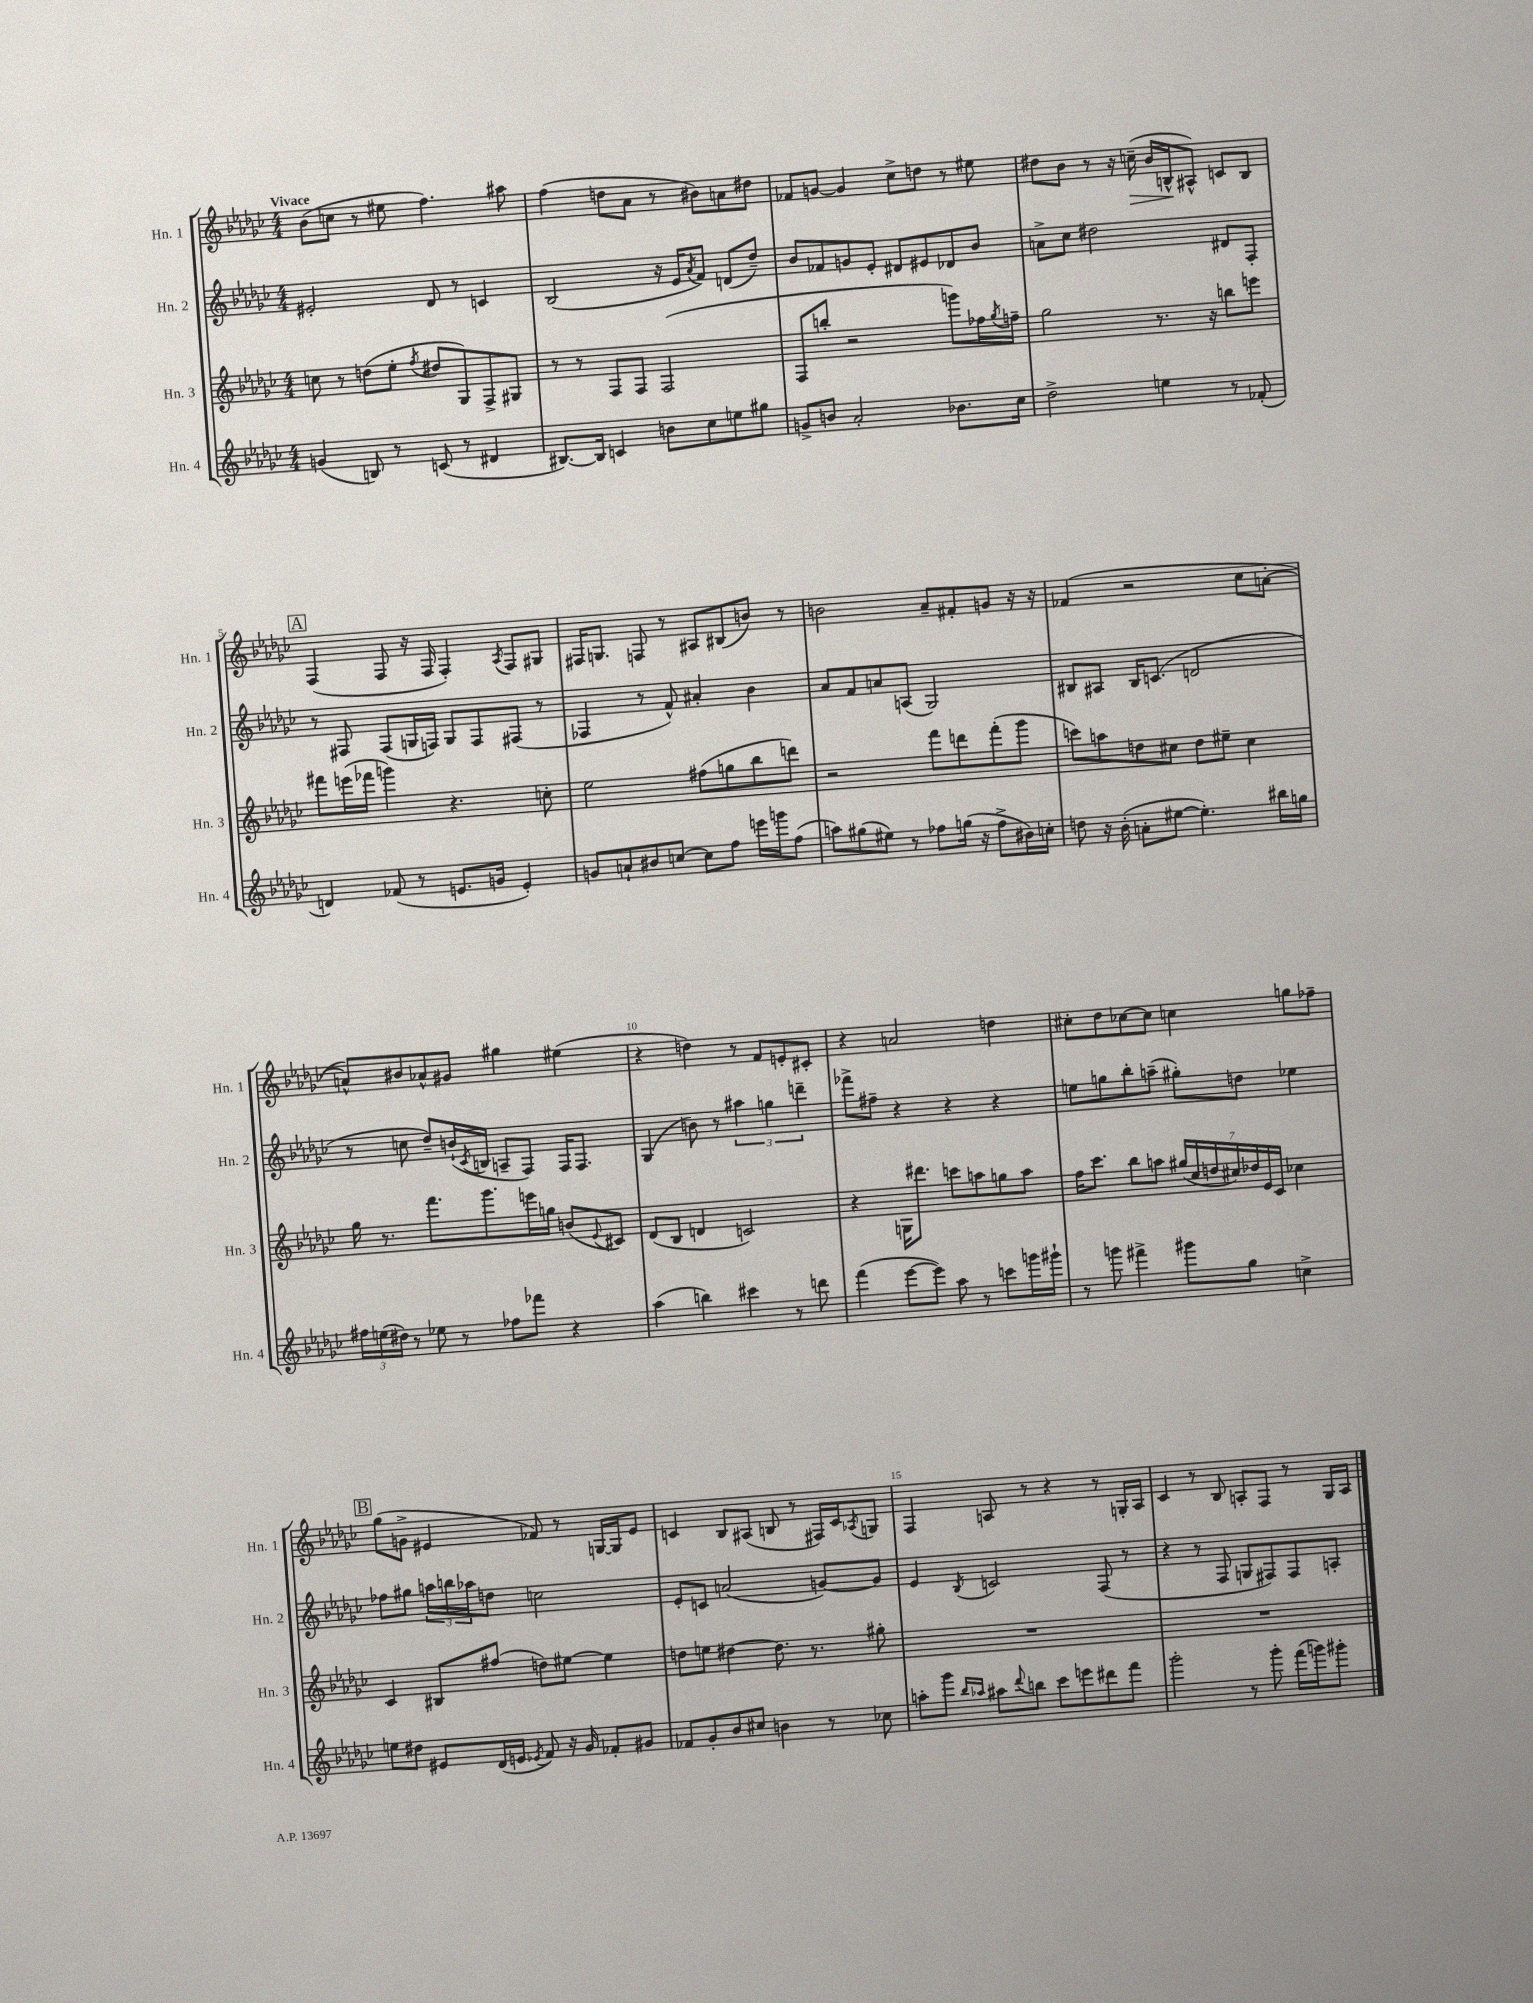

**kern	**kern	**kern	**kern	**dynam
*part4	*part3	*part2	*part1	*part1
*staff4	*staff3	*staff2	*staff1	*staff1
*I"Hn. 4	*I"Hn. 3	*I"Hn. 2	*I"Hn. 1	*
*I'Hn. 4	*I'Hn. 3	*I'Hn. 2	*I'Hn. 1	*
*clefG2	*clefG2	*clefG2	*clefG2	*
*k[b-e-a-d-g-c-]	*k[b-e-a-d-g-c-]	*k[b-e-a-d-g-c-]	*k[b-e-a-d-g-c-]	*
*M4/4	*M4/4	*M4/4	*M4/4	*
=1	=1	=1	=1	=1
!	!	!	!LO:TX:a:B:t=Vivace	!
(4gn/	8ccn\	2e#X'/	(8b-\L	.
.	8r	.	8ccn\J	.
8Bn/)	(8ddn\L	.	8r	.
8r	8ee-'\J	.	8ee#X\	.
.	8qff/	.	.	.
(8cn/	8dd#X/L	8d-/	4.ff\)	.
8r	8G-/)	8r	.	.
4d#X/	8F^/	4cn/	.	.
.	8G#X/J	.	8aa#X\	.
=2	=2	=2	=2	=2
[8.B#X/L)	8r	(2B-/	(4ff\	.
.	8r	.	.	.
16B#/Jk]	.	.	.	.
4cn/	8F/L	.	8ddn\L	.
.	8F/J	.	8a-\J	.
8bn\L	(2F/	16r	8r	.
.	.	16e-/KL	.	.
.	.	8qa-/	.	.
8cc-\	.	8f/J)	8b#X\L)	.
8een\	.	(8dn/L	8an\	.
8gg#X\J	.	8dd-~/J)	8dd#X\J	.
=3	=3	=3	=3	=3
8gn^/L	8F/L	8b-/L	8f-X/L	.
8bn/J	8bbn'/J	8f-X/	[8gn/J	.
2a-'/	2r	8gn/	4g/]	.
.	.	8e-'/J	.	.
.	.	8d#X/L	8cc-^\L	.
.	.	8e#X/	8ddn\J	.
8.b-X\L	8gggn\L)	8d-X/	8r	.
.	16ff-X\L	8b-/J	8ee#X\	.
.	8qgg-/	.	.	.
16cc-\Jk	16ffn~\JJ	.	.	.
=4	=4	=4	=4	=4
2dd-^\	2gg-\	8an^\L	8dd#X\L	.
.	.	8cc-\J	8b-\J	.
.	.	2dd#X\	8r	.
.	.	.	16r	.
!	!	!	!	!LO:HP:b
.	.	.	(16ccn~\	>
4een\	8.r	.	16b-/LL	.
.	.	.	16Bn^^/J	.
.	.	.	8A#X^^/J)	]
.	16r	.	.	.
8r	8bbn\L	8d#X/L	8cn/L	.
(8f-X'/	8eeen\J	8F'/J	8B/J	.
!!LO:LB:g=z
!!LO:REH:place=s1:t=A
=5	=5	=5	=5	=5
4dn/)	8fff#X\L	8r	(4F/	.
.	(16eeen\L	8F#X/	.	.
.	16fff-X\JJ	.	.	.
(8f-X/	4gggn\)	(8F#/L	8F/	.
8r	.	16Gn/L	16r	.
.	.	16Fn/JJ)	16F/	.
8.en/L	4.r	8G/L	4F'/)	.
.	.	8F/	.	.
16gn/Jk	.	.	.	.
.	.	.	8qA-/	.
4e'/)	.	(8F#X/J	8F/L	.
.	8ccn'\	8r	8G#X/J	.
=6	=6	=6	=6	=6
8gn/L	2ee-\	4F-X/	16F#X/KL	.
.	.	.	8.Gn/J	.
8an`/	.	.	.	.
8b#X/	.	8r	8Fn/	.
[8ccn/J	.	8f^^/)	8r	.
8cc\L]	(8ff#X\L	4a#X'/	8A#X/L	.
8ff\J	8ggn\	.	(8B#X/	.
16eeen\LL	8bb-\	4b-\	8bn/J)	.
16gggn\J	.	.	.	.
(8ff\J	8dddn\J)	.	8r	.
=7	=7	=7	=7	=7
8aan\L)	2r	8a-/L	2bn\	.
(8gg#X\	.	8f/	.	.
8ee#X\J)	.	8an/	.	.
8r	.	(8An/J	.	.
8ff-X\L	8fff\L	2G-/)	8a-~/L	.
(16ggn\Jk	8dddn\	.	8f#X'/	.
16r	.	.	.	.
8ff-^\L	(8fff'\	.	8gn/J	.
16b#X\L)	8ggg-\J	.	16r	.
16ccn'\JJ	.	.	16r	.
=8	=8	=8	=8	=8
8ddn\	8cccn\L)	8B#X/L	(4f-X/	.
16r	8aan\	8A#X/J	.	.
(16b-'\	.	.	.	.
8an'\L	8ddn\	16B#/KL	2r	.
.	.	(8.cn/J	.	.
[8ee#X\J	8cc#X\J	.	.	.
4.ee#'\])	8dd\L	2dn/	.	.
.	8ee#X~\J	.	.	.
.	4cc#\	.	8cc-\L	.
16bb#X\LL	.	.	[8an'\J	.
16ggn\JJ	.	.	.	.
!!LO:LB:g=z
=9	=9	=9	=9	=9
24ff#X\LL	16gg-\	8r	8an^^/L])	.
(24een\	.	.	.	.
.	8.r	.	.	.
24dd#X\JJ)	.	.	.	.
8r	.	8ccn\	8b#X/	.
8ee-X\	8.fff\L	8dd-~/L)	8a-X^^/	.
8r	.	(16bn`/L	8g#X/J	.
.	.	8qc-/	.	.
.	8.ggg-\	16Bn/JJ	.	.
8ff-X\L	.	8An~/L	4gg#X\	.
8fff-X\J	16eeen\L	8F/J)	.	.
.	16ggn\JJ	.	.	.
4r	(8bn/L	16F/KL	(4ee#X\	.
.	.	8.F/J	.	.
.	8qqe-/	.	.	.
.	8c#X/J)	.	.	.
=10	=10	=10	=10	=10
(4aa-\	(8d-/L	(4G-/	4r	.
.	8B-/J	.	.	.
4bbn\)	4dn/	8bn\)	4ddn\)	.
.	.	8r	.	.
4ccc#X\	2cn/)	6aa#X\	8r	.
.	.	.	8f/L	.
.	.	6ggn\	.	.
8r	.	.	8en'/	.
.	.	6dddn~\	.	.
8dddn\	.	.	8c#X'/J	.
=11	=11	=11	=11	=11
(4fff\	4r	8fff-X^\L	4r	.
.	.	8ff#X~\J	.	.
[8eee-\L	16Gn\KL	4r	2an/	.
.	8.ddd#X\J	.	.	.
8eee-\J])	.	.	.	.
8aa-\	8cccn\L	4r	.	.
8r	8aan\	.	.	.
8cccn\L	8ggn\	4r	4ddn\	.
16gggn\L	8aa\J	.	.	.
16ggg#X`\JJ	.	.	.	.
=12	=12	=12	=12	=12
8r	16ff\KL	8een\L	8cc#X'\L	.
.	8.ccc-\J	.	.	.
8gggn\	.	8ggn\	8dd-\	.
4fff#X^\	8bb-\L	8bb-'\	[8cc-X\	.
.	8aan\J	(8aan~\J	8cc-\J]	.
8ggg#X\L	(28gg#X/LL	8gg#X'\L)	4ccn\	.
.	28cc-/	.	.	.
.	28ddn/	.	.	.
.	28cc#X/)	.	.	.
8gg-\J	.	8ddn\J	.	.
.	28dd-X/	.	.	.
.	28e-/	.	.	.
.	28c-/JJ	.	.	.
4ccn^\	4cc-X\	4ee-X\	8ggn\L	.
.	.	.	8ff-X~\J	.
!!LO:LB:g=z
!!LO:REH:place=s1:t=B
=13	=13	=13	=13	=13
8een\L	4c-/	8ff-X\L	(8gg-\L	.
8dd#X\J	.	8gg#X\J	8gn^\J	.
8e#X/L	8B#X/L	24aan\LL	4e#X/	.
.	.	24bbn\	.	.
.	.	24aa-X\J	.	.
(16d-/L	(8ff#X/J	8ddn\J	.	.
16en/JJ	.	.	.	.
8qe-X/	.	.	.	.
8f/)	8ddn\L)	2ccn\	8f-X/)	.
16r	[8ee#X\J	.	8r	.
16g-/	.	.	.	.
8f-X'/L	4ee#\]	.	[16Gn/LL	.
.	.	.	16G/J]	.
8g#X/J	.	.	8e#/J	.
=14	=14	=14	=14	=14
8f-X/L	8ddn\L	8e-'/L	4cn/	.
8g-'/	8een\J	8cn/J	.	.
8b-/	[4dd#X\	(2an/	8B-/L	.
8cc#X/J	.	.	(8A#X/J	.
4bn\	8.dd#\]	.	8Bn/	.
.	.	.	8r	.
.	8.r	.	.	.
8r	.	[8gn/L)	16F#X/LL)	.
.	.	.	16c/J	.
.	.	.	8qA-X/	.
8cc-X\	8gg#X'\	8g/J]	8Gn/J	.
=15	=15	=15	=15	=15
8aan'\L	1r	4e-/	4F/	.
8ggg-\J	.	.	.	.
16qqbb-/LL	.	.	.	.
16qqaa-X/JJ	.	8qB-/	.	.
8aa#X\L	.	2cn/	8An/	.
8qqddd-/	.	.	.	.
8bbn\J	.	.	8r	.
8ccc-\L	.	.	4r	.
8eeen\	.	.	.	.
8ddd#X\	.	(8F/	8r	.
8fff\J	.	8r	16Gn'/LL	.
.	.	.	16A/JJ	.
=16	=16	=16	=16	=16
2ggg-'\	1r	4r	4c-/	.
.	.	8r	8r	.
.	.	8F/	8B-/	.
8r	.	8Gn/L	8An'/L	.
8ggg-'\	.	8F#X/)	8F/J	.
(16fff\LL	.	8F#/	8r	.
16gggn\J)	.	.	.	.
8ggg#X'\J	.	8An'/J	16G-/LL	.
.	.	.	16A/JJ	.
==	==	==	==	==
*-	*-	*-	*-	*-
